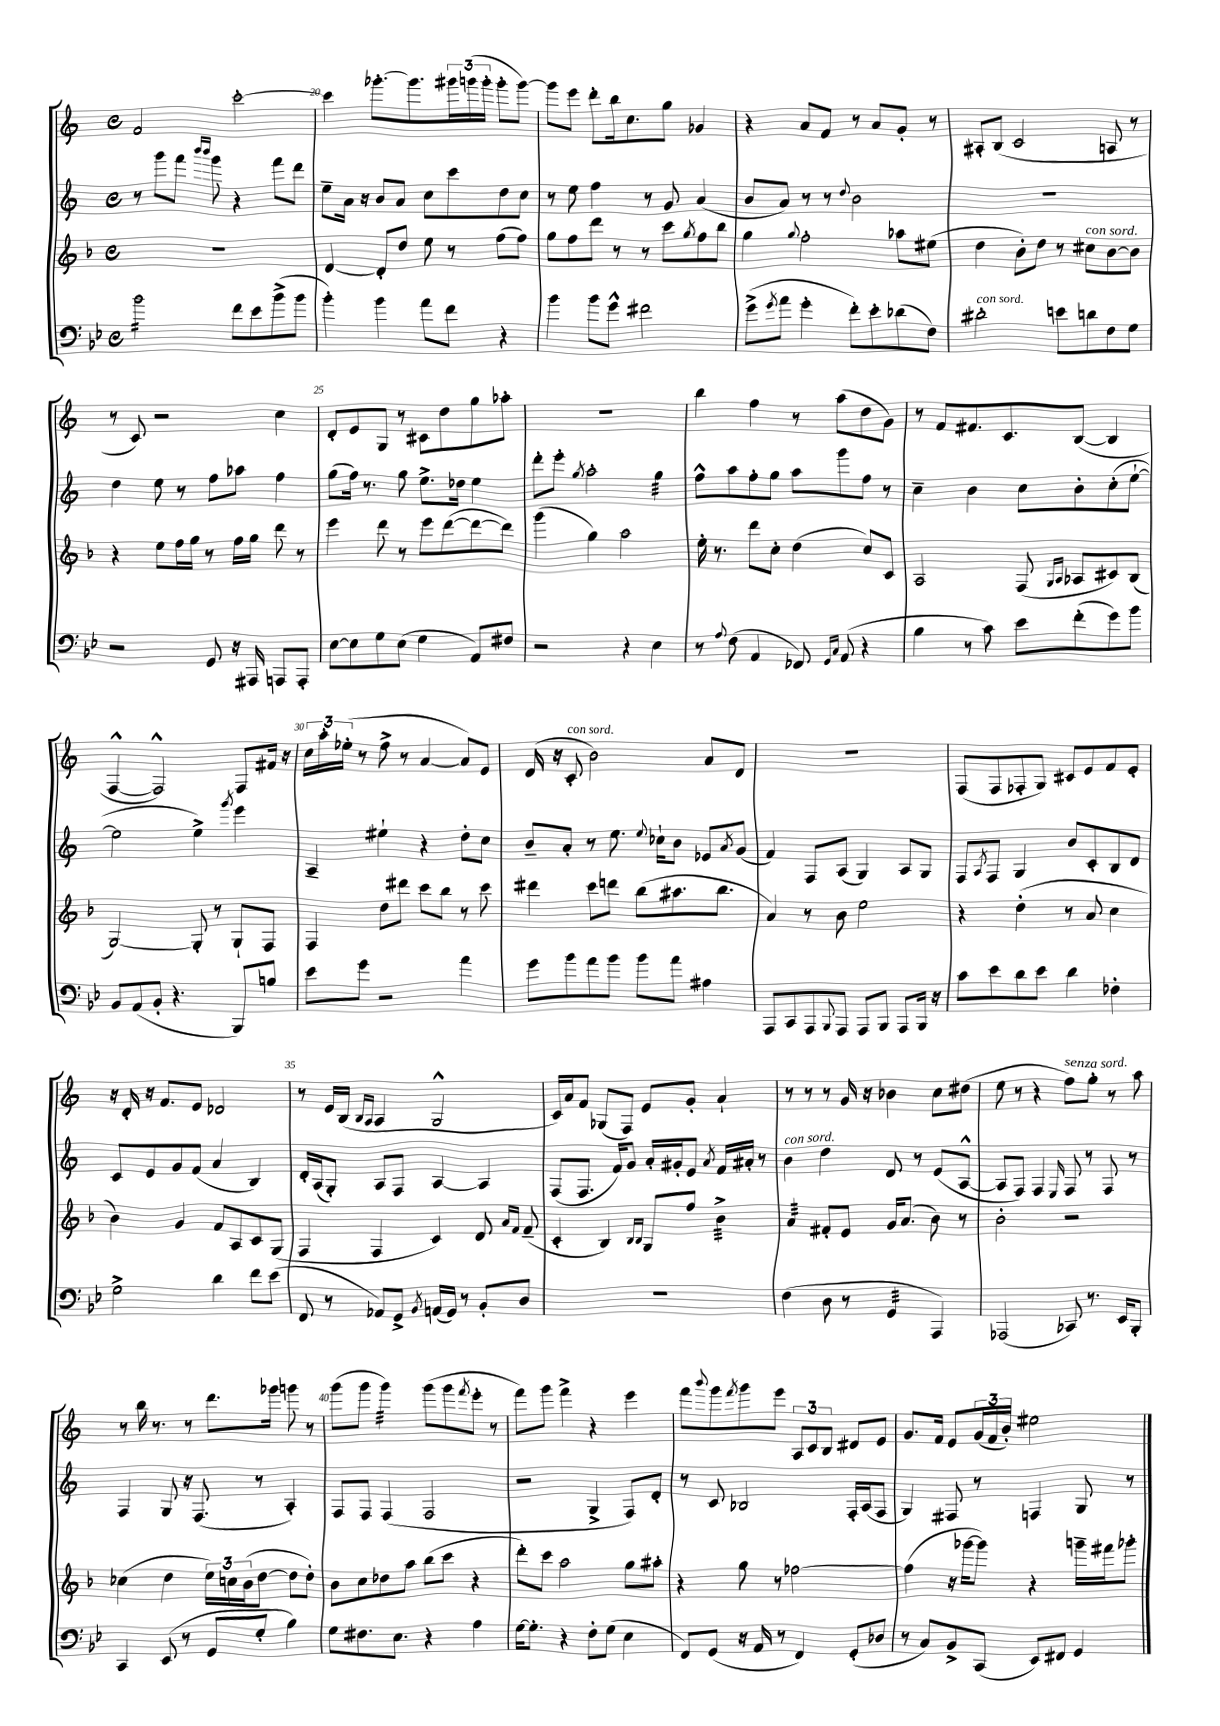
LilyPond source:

<<
\new StaffGroup <<
\new Staff = "s0" {
    \clef treble \key c \major \defaultTimeSignature \time 4/4
    f'2 c'''2~-. |
    c'''4 ges'''8.~-. ges'''8. \tuplet 3/2 { gis'''16 g'''16( g'''16-. } g'''8-. g'''8~) |
    g'''8 e'''8 d'''8-. b''16 c''8. g''8 ges'4 |
    r4 a'8 f'8 r8 a'8 g'8-. r8 |
    ais8-. b8( c'2 a8 r8 |
    r8 c'8) r2 c''4 |
    d'8-. e'8 g8 r8 cis'8 d''8 g''8 aes''8-. |
    R1 |
    b''4 f''4 r8 a''8( d''8 g'8) |
    r8 f'8 fis'8. c'8. b8~( b4 |
    f4~-^ f2-^) f8 fis'16 r16 |
    \tuplet 3/2 { c''16 a''16-. ees''16-.( } r8 f''8-> r8 a'4~ a'8) e'8 |
    d'16( r16 c'8-.^\markup { \italic "con sord." } b'2) a'8 d'8 |
    R1 |
    f8( f8 fes8-. g8) cis'8 e'8 f'8 e'8-. |
    r16 d'16-. r16 f'8. e'8 des'2 |
    r8 e'16 b16( \grace { b16 a16 } a4 g2-^ |
    c'16) a'16 f'8 ges8( f8) e'8 g'8-. a'4-! |
    r8 r8 r8 g'16 r16 bes'4 c''8 dis''8( |
    e''8 r8 r4 f''8^\markup { \italic "senza sord." }) g''8-. r8 a''8 |
    r8 b''16 r8. r8 d'''8. ges'''16 g'''8 r8 |
    g'''8( g'''8 g'''4:32) g'''8( g'''8 \acciaccatura { f'''8 } e'''8-. r8 |
    f'''8) g'''8 f'''4-> r4 e'''4 |
    f'''8 \appoggiatura { b'''8 } g'''8 \acciaccatura { f'''8 } g'''8 e'''8 \tuplet 3/2 { a8 c'8 b8 } dis'8 e'8 |
    g'8. f'16 e'8 \tuplet 3/2 { g'16( f'16 b'16-.) } eis''2 \bar "|." |
}
\new Staff = "s1" {
    \clef treble \key c \major \defaultTimeSignature \time 4/4
    r8 g'''8 f'''8 \grace { b'''16 b'''16 } g'''8 r4 f'''8 d'''8 |
    e''8-- a'16 r16 b'8 a'8 c''8 c'''8 d''8 c''8 |
    r8 e''8 f''4 r8 g'8 a'4( |
    b'8 a'8) r8 r8 \appoggiatura { d''8 } b'2 |
    R1 |
    d''4 e''8 r8 f''8 aes''8 f''4 |
    g''8( f''16) r8. g''8 e''8.-> des''16 e''4 |
    d'''8-. e'''8-. \acciaccatura { g''8 } a''2-. g''4:32 |
    f''8-^ a''8 f''8-. g''8 a''8 g'''8 f''8 r8 |
    c''4-- b'4 c''8 b'8-. c''8-.( e''8~-! |
    e''2 e''4->) \acciaccatura { g'''8 } e'''4 |
    a4-- eis''4-! r4 d''8-. c''8 |
    b'8-- a'8-. r8 e''8. \appoggiatura { e''8 } ces''16-! b'8 ees'8 \acciaccatura { a'8 } g'8( |
    f'4) f8 a8( g4) a8 g8 |
    f8 \acciaccatura { a8 } f8 g4 b'8 c'8-. b8 d'8 |
    c'8 e'8 g'8 f'8( a'4 b4) |
    d'16-. a16( g8-.) a8 f8 a4~ a4 |
    f8( f8. f'16) g'8 a'16-. gis'16-. e'8 \acciaccatura { a'8 } f'16 ais'16-. r8 |
    b'4^\markup { \italic "con sord." } d''4 d'8 r8 e'8( a8~-^ |
    a8 f8) f4 \grace { e16 } f8 r8 f8 r8 |
    f4 g8 r16 f8.( r8 a4-.) |
    f8 f8 f4( f2 |
    r2 g4-> f8) d'8-. |
    r8 c'8 bes2 f16-. a16( f8 |
    g4) fis8 r8 f4 g8 r8 \bar "|." |
}
\new Staff = "s2" {
    \clef treble \key f \major \defaultTimeSignature \time 4/4
    R1 |
    d'4~ d'8-. d''8 e''8 r8 f''8( f''8) |
    g''8 f''8 d'''8 r8 r8 c'''8 \acciaccatura { g''8 } f''8 bes''8 |
    g''4 \appoggiatura { g''8 } f''2-. aes''8 eis''8( |
    d''4 bes'8-.) d''8 r8 cis''8^\markup { \italic "con sord." } bes'8~ bes'8 |
    r4 e''8 f''16 g''16 r8 f''16 g''16 d'''8 r8 |
    e'''4 d'''8 r8 e'''8 d'''8~( d'''8~ d'''8) |
    g'''4( g''4) a''2 |
    e''16-. r8. d'''8 c''8-. d''4( c''8) c'8 |
    a2 f8( \grace { g16 a16 } aes8 cis'8) bes8( |
    g2~) g8-. r8 g8-! f8 |
    f4 d''8 dis'''8 c'''8 bes''8 r8 c'''8 |
    dis'''4 c'''8 d'''8 bes''8( ais''8. bes''8. |
    a'4) r8 bes'8 e''2 |
    r4 d''4-.( r8 a'8 c''4 |
    bes'4) g'4 f'8 a8 c'8 g8( |
    f4 f4 c'4) d'8 \grace { a'16 f'16 } f'8--( |
    c'4-. bes4) \grace { bes16 bes16 } g8 f''8 bes'4:32-> |
    a'4:32 fis'8-. e'8 g'16 a'8.( bes'8) r8 |
    bes'2-. r2 |
    ces''4( d''4 \tuplet 3/2 { e''16) c''16 bes'16( } d''8~ d''8 d''8-.) |
    bes'8 c''8 des''8 a''8 bes''8( c'''8 r4 |
    d'''8-.) c'''8 a''2 g''8 ais''8-. |
    r4 g''8 r8 fes''2~ |
    fes''4( r16 ges'''16~ ges'''8) r4 g'''16-- fis'''16 ges'''8-. \bar "|." |
}
\new Staff = "s3" {
    \clef bass \key bes \major \defaultTimeSignature \time 4/4
    bes'2:16 f'8 ees'8 bes'8->( bes'8 |
    bes'4-.) bes'4 a'8 f'8 r4 |
    bes'4 bes'8 g'8-^ fis'2 |
    g'8->( \acciaccatura { g'8 } a'8 g'4-. f'8-.) ees'8-. des'8( f8) |
    dis'2-.^\markup { \italic "con sord." } e'8 d'8 f8 g8 |
    r2 g,8 r16 ais,,16 a,,8 a,,8-. |
    ees8~ ees8 g8 ees8( g4 a,8) fis8 |
    r2 r4 ees4 |
    r8 \appoggiatura { a8 } f8( a,4 fes,8) \grace { g,16 c16 } a,8( r4 |
    bes4 r8 c'8) ees'8 f'8-.( g'8) bes'8 |
    bes,8 a,8( bes,8-. r4. bes,,8) b8 |
    ees'8 g'8 r2 a'4 |
    g'8 bes'8 a'8 bes'8 bes'8 a'8 ais4 |
    a,,8 c,8 a,,8 \appoggiatura { bes,,8 } a,,8 a,,8 bes,,8 a,,8 bes,,16 r16 |
    c'8 ees'8 d'8 ees'8 d'4 fes4-. |
    g2-> d'4 f'8 ees'8( |
    f,8 r8 aes,8) g,8-> \acciaccatura { bes,8 } a,16( g,16) r8 bes,8-. d8 |
    R1 |
    f4( d8 r8 g,4:32 a,,4) |
    aes,,2( ces,8) r8. ees,16 bes,,8-. |
    c,4 ees,8( r8 g,8 g8-. bes4) |
    g8 fis8. ees8. r4 a4 |
    g16~ g8.-. r4 f8-. g8( ees4 |
    f,8) g,8( r16 a,16 r8 f,4) g,8-.( des8 |
    r8 c8) bes,8-> c,8( ees,8) fis,8 g,4 \bar "|." |
}
>>
>>
\layout { \context { \Score currentBarNumber = #19 \override BarNumber.break-visibility = ##(#f #t #t) barNumberVisibility = #(every-nth-bar-number-visible 5) } }
